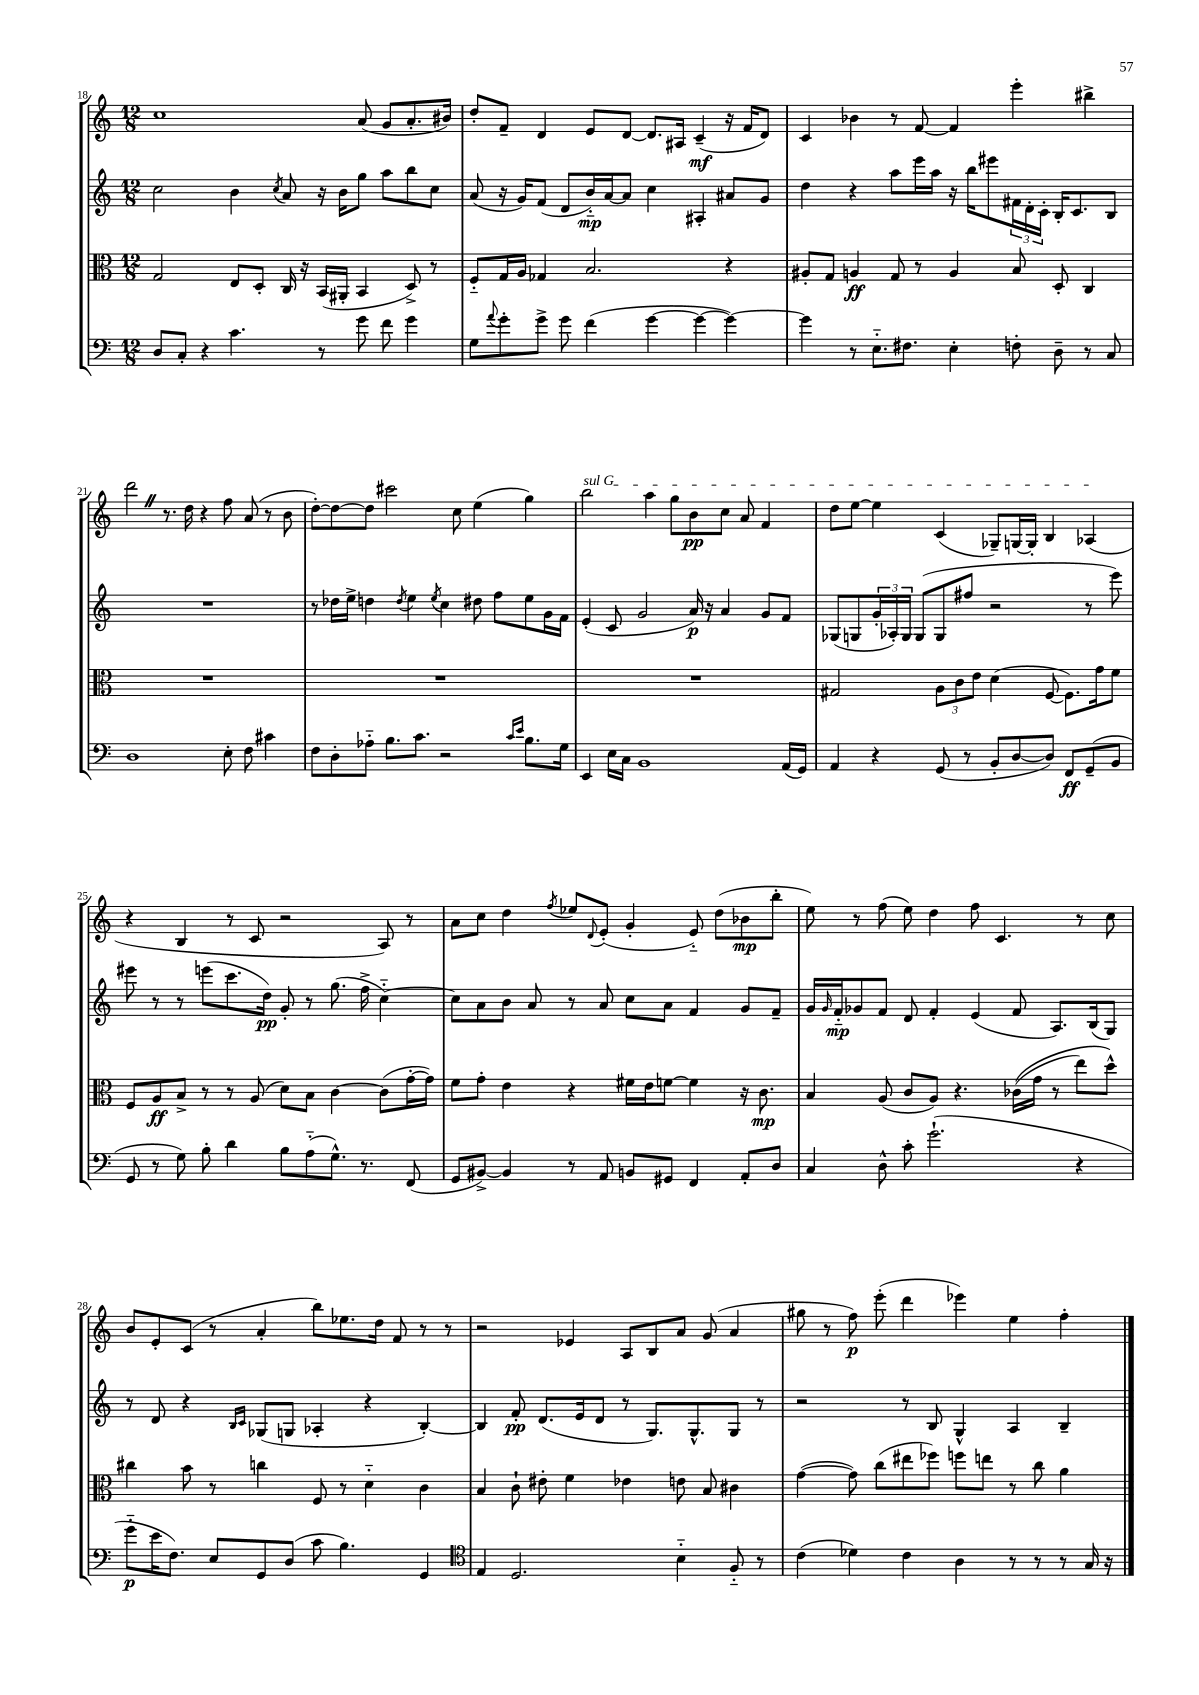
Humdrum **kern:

**kern	**kern	**kern	**kern
*staff4	*staff3	*staff2	*staff1
*clefF4	*clefC3	*clefG2	*clefG2
*k[]	*k[]	*k[]	*k[]
*M12/8	*M12/8	*M12/8	*M12/8
8D	2G	2cc	1cc
8C'	.	.	.
4r	.	.	.
4.c	8E	4b	.
.	8D'	.	.
.	.	8qcc	.
.	16C	8a	.
.	16r	.	.
8r	(16BB	16r	.
.	16AA#'	16b	.
8g	4BB	8gg	(8a
8f	.	8aa	8g
4g	8D^)	8bb	8.a'
.	8r	8cc	.
.	.	.	16b#)
=	=	=	=
8G	8F'~	(8a	8dd'
8qqa	.	.	.
8g'	16G	16r	8f~
.	16A	16g)	.
8g^	4G-	(8f	4d
8g	.	8d	.
(4f	2.B	16b'~)	8e
.	.	[16a	.
.	.	8a]	[8d
[4g	.	4cc	8.d]
.	.	.	16A#
4g_	.	4A#'	(4c~
4g_)	4r	8a#	16r
.	.	.	16f
.	.	8g	8d)
=	=	=	=
4g]	8A#'	4dd	4c
.	8G	.	.
8r	4A	4r	4b-
8.E'~	.	.	.
.	8G	8aa	8r
8.F#	.	.	.
.	8r	16eee	[8f
.	.	16aa	.
4E'	4A	16r	4f]
.	.	16bb	.
.	.	8eee#	.
8F'	8B	24f#	4eee'
.	.	24d'	.
.	.	24c'	.
8D~	8D'	16B'	.
.	.	8.c	.
8r	4C	.	4bb#^
8C	.	8B	.
=	=	=	=
1D	1.r	1.r	2ddd
.	.	.	8.r
.	.	.	16dd
.	.	.	4r
8E'	.	.	8ff
8F	.	.	(8a
4c#	.	.	8r
.	.	.	8b
=	=	=	=
8F	1.r	8r	[8dd')
8D'	.	16dd-	8dd_
.	.	16ee^	.
8A-'~	.	4dd	8dd]
8.B	.	.	2ccc#
.	.	8qdd	.
.	.	4ee	.
8.c	.	.	.
.	.	8qee	.
2r	.	4cc	.
.	.	.	8cc
.	.	8dd#	(4ee
.	.	8ff	.
16qqc	.	.	.
16qqe	.	.	.
8.B	.	8ee	4gg)
.	.	16g	.
16G	.	16f	.
=	=	=	=
4EE	1.r	(4e'	2bb
16E	.	8c	.
16C	.	.	.
1BB	.	2g	.
.	.	.	4aa
.	.	.	8gg
.	.	16a)	8b
.	.	16r	.
.	.	4a	8cc
.	.	.	8a
.	.	8g	4f
(16AA	.	8f	.
16GG)	.	.	.
=	=	=	=
4AA	2G#	(8G-	8dd
.	.	8G	[8ee
4r	.	24g'	4ee]
.	.	24A-')	.
.	.	24G	.
.	.	(8G	.
(8GG	12A	8G	(4c
.	12c	.	.
8r	.	8ff#	.
.	12e	.	.
8BB'	(4d	2r	8G-~)
[8D	.	.	[16G
.	.	.	16G']
8D])	[8F	.	4B
8FF	8.F])	.	.
(8GG~	.	8r	(4A-
.	16g	.	.
8BB	8f	8eee)	.
=	=	=	=
8GG	8F	8eee#	4r
8r	8A	8r	.
8G)	8B^	8r	4B
8B'	8r	(8eee	.
4d	8r	8.ccc	8r
.	(8A	.	8c
.	.	16dd)	.
8B	8d)	8g'	2r
(8A'~	8B	8r	.
8.G^^)	[4c	(8.gg	.
8.r	.	16ff^	.
.	(8c]	[4cc'~)	8A)
(8FF	[16g'	.	8r
.	16g])	.	.
=	=	=	=
8GG	8f	8cc]	8a
[8BB#^)	8g'	8a	8cc
4BB#]	4e	8b	4dd
.	.	8a	.
.	.	.	8qff
8r	4r	8r	8ee-
.	.	.	8qqd
8AA	.	8a	(8e'
8BB	16f#	8cc	4g'
.	16e	.	.
8GG#	[8f	8a	.
4FF	4f]	4f	8e'~)
.	.	.	(8dd
8AA'	16r	8g	8b-
.	8.c	.	.
8D	.	8f~	8bb'
=	=	=	=
4C	4B	16g	8ee)
.	.	16qqg	.
.	.	16f'~	.
.	.	8g-	8r
8D^^	(8A	8f	(8ff
8c'	8c	8d	8ee)
(2.g`	8A)	4f'	4dd
.	4.r	.	.
.	.	(4e	8ff
.	.	.	4.c
.	&((16c-	8f	.
.	16g	.	.
.	8r	8.A)	.
4r	8ee)	.	8r
.	.	(16B	.
.	8dd^^&)	8G)	8cc
=	=	=	=
8g'~	4cc#	8r	8b
16e	.	8d	8e'
8.F)	.	.	.
.	8b	4r	(8c
8E	8r	.	8r
.	.	16qqB	.
.	.	16qqc	.
8GG	4cc	(8G-	4a'
(8D	.	8G	.
8c	8F	4A-'	8bb)
4.B)	8r	.	8.ee-
.	4d'~	4r	.
.	.	.	16dd
.	.	.	8f
4GG	4c	[4B')	8r
.	.	.	8r
=	=	=	=
*clefC4	*	*	*
4E	4B	4B]	2r
2.D	8c`	8f'	.
.	8e#'	(8.d	.
.	4f	.	4e-
.	.	16e	.
.	.	8d	.
.	4e-	8r	8A
.	.	8.G)	8B
4B'~	8e	.	8a
.	.	8.G^^	.
.	8B	.	(8g
8F'~	4c#	8G	4a
8r	.	8r	.
=	=	=	=
(4c	([4g	2r	8gg#
.	.	.	8r
4d-)	8g])	.	8ff)
.	(8cc	.	(8eee'
4c	8ee#	8r	4ddd
.	8ff-)	8B	.
4A	8ff	4G^^	4eee-)
.	8ee	.	.
8r	8r	4A	4ee
8r	8cc	.	.
8r	4a	4B~	4ff'
16G	.	.	.
16r	.	.	.
==	==	==	==
*-	*-	*-	*-
